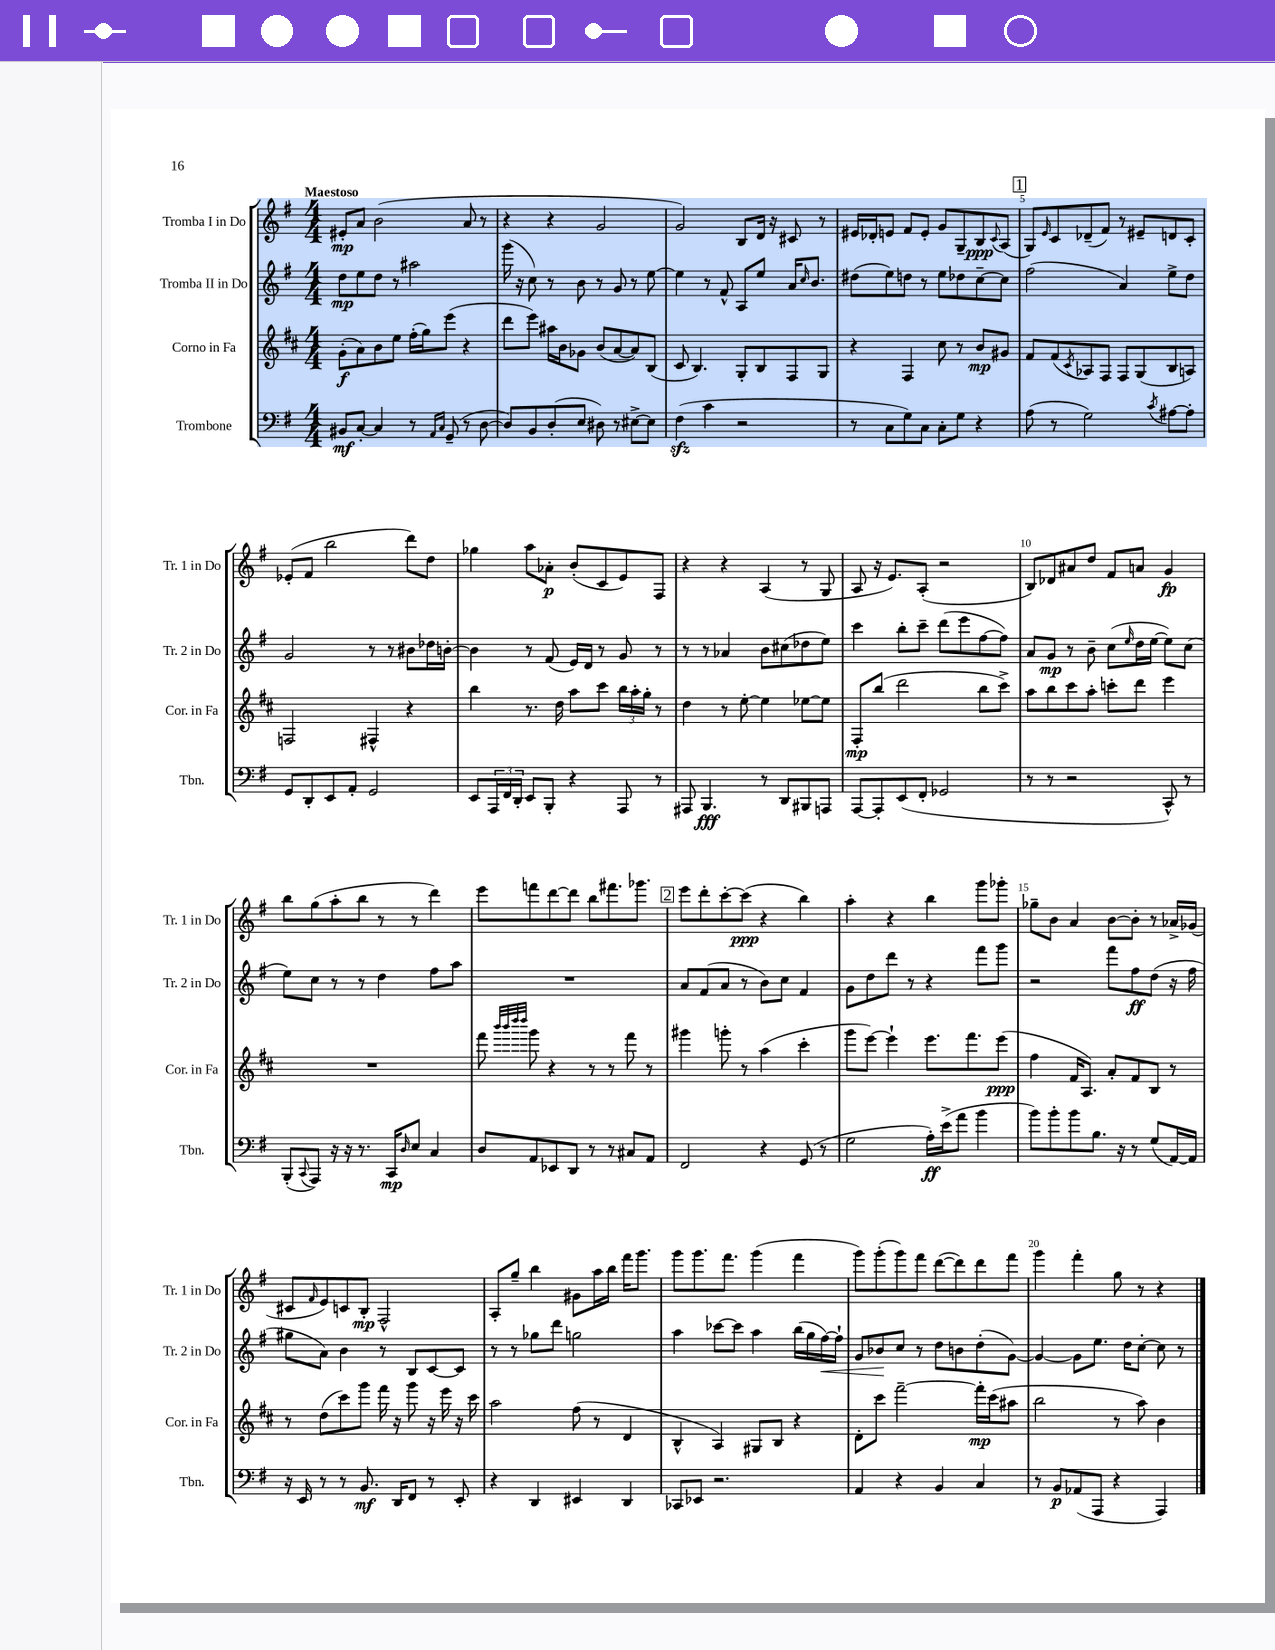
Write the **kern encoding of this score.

**kern	**dynam	**kern	**dynam	**kern	**dynam	**kern	**dynam
*part4	*part4	*part3	*part3	*part2	*part2	*part1	*part1
*staff4	*staff4	*staff3	*staff3	*staff2	*staff2	*staff1	*staff1
*I"Trombone	*	*I"Corno in Fa	*	*I"Tromba II in Do	*	*I"Tromba I in Do	*
*I'Tbn.	*	*I'Cor. in Fa	*	*I'Tr. 2 in Do	*	*I'Tr. 1 in Do	*
*clefF4	*	*clefG2	*	*clefG2	*	*clefG2	*
*k[f#]	*	*k[f#c#]	*	*k[f#]	*	*k[f#]	*
*M4/4	*	*M4/4	*	*M4/4	*	*M4/4	*
=1	=1	=1	=1	=1	=1	=1	=1
!	!	!	!	!	!	!LO:TX:a:B:t=Maestoso	!
8BB#X/L	mf	(8g'\L	f	8dd\L	mp	8e#X'/L	mp
[8C'/J	.	8a\)	.	8ee\	.	8a/J	.
4C/]	.	8b\	.	8dd\J	.	(2b\	.
.	.	8ee\J	.	8r	.	.	.
8r	.	(16ff#'\LL	.	2aa#X\	.	.	.
.	.	16gg\J)	.	.	.	.	.
16qqAA/LL	.	.	.	.	.	.	.
16qqC/JJ	.	.	.	.	.	.	.
(8GG~/	.	(8eee\J	.	.	.	.	.
8r	.	4r	.	.	.	8a/	.
[8D\	.	.	.	.	.	8r	.
=2	=2	=2	=2	=2	=2	=2	=2
8D/L])	.	8ddd\L	.	(16ggg\	.	4r	.
.	.	.	.	16r	.	.	.
8BB/	.	8eee\J)	.	8cc\)	.	.	.
(8D'/	.	16aa#X\LL	.	8r	.	4r	.
.	.	16b\J	.	.	.	.	.
8E/J	.	8g-X\J	.	8b\	.	.	.
8D#X\)	.	(8b/L	.	8r	.	2g/	.
8r	.	[8a/	.	8g/	.	.	.
[8E#X^\L	.	8a/])	.	8r	.	.	.
8E#\J]	.	(8B/J	.	[8ee\	.	.	.
=3	=3	=3	=3	=3	=3	=3	=3
(4F#zz\	.	8c#/	.	4ee\]	.	2g/)	.
.	.	4.B/)	.	.	.	.	.
4c\	.	.	.	8r	.	.	.
.	.	.	.	8f#^^/	.	.	.
2r	.	8G'/L	.	8A/L	.	8B/L	.
.	.	8B/	.	8ee/J	.	16d/Jk	.
.	.	.	.	.	.	16r	.
.	.	8F#/	.	16a/KL	.	8c#X/	.
.	.	.	.	16qqcc/	.	.	.
.	.	.	.	8.b/J	.	.	.
.	.	8G/J	.	.	.	8r	.
=4	=4	=4	=4	=4	=4	=4	=4
8r	.	4r	.	(8dd#X\L	.	16e#X/LL	.
.	.	.	.	.	.	16d-X'/J	.
8C\L	.	.	.	8ee\)	.	8en/J	.
8G\)	.	4F#/	.	8ddn\J	.	8f#/L	.
8C\J	.	.	.	8r	.	8e'/J	.
8C'\L	.	8cc#\	.	8ee\L	.	8g/L	.
8G\J	.	8r	.	8dd-X\	.	8G~/	.
4r	.	8b/L	mp	[8cc~\	.	8B/	ppp
.	.	.	.	.	.	8qqc/	.
.	.	8g#X/J	.	8cc\J]	.	(8A/J	.
!!LO:REH:place=s1:t=1
=5	=5	=5	=5	=5	=5	=5	=5
(8A\	.	8f#/L	.	(2ff#\	.	8G/L)	.
.	.	.	.	.	.	16qqe/	.
8r	.	(8f#/	.	.	.	8c/	.
.	.	8qc#/	.	.	.	.	.
2G\)	.	8A-X/)	.	.	.	(8d-X~/	.
.	.	8F#/J	.	.	.	8f#/J)	.
.	.	8F#/L	.	4a/)	.	8r	.
.	.	(8G/	.	.	.	8e#X~/L	.
8qc/	.	.	.	.	.	.	.
[8A#X\L	.	8B/	.	8ee^\L	.	8dn/	.
8A#'\J]	.	8An/J)	.	8dd\J	.	8c'/J	.
!!LO:LB:g=z
=6	=6	=6	=6	=6	=6	=6	=6
8GG/L	.	2Fn/	.	2g/	.	(8e-X'/L	.
8DD'/	.	.	.	.	.	8f#/J	.
8EE/	.	.	.	.	.	2bb\	.
8AA'/J	.	.	.	.	.	.	.
2GG/	.	4F#X^^/	.	8r	.	.	.
.	.	.	.	8r	.	.	.
.	.	4r	.	8b#X\L	.	8ddd\L)	.
.	.	.	.	16dd-X\L	.	8dd\J	.
.	.	.	.	[16bn'\JJ	.	.	.
=7	=7	=7	=7	=7	=7	=7	=7
8EE/L	.	4bb\	.	4b\]	.	4gg-X\	.
24AAA/L	.	.	.	.	.	.	.
24FF#/	.	.	.	.	.	.	.
24DD'/JJ	.	.	.	.	.	.	.
8EE/L	.	8.r	.	8r	.	8aa\L	.
8BBB'/J	.	.	.	(8f#/	.	8a-X'\J	p
.	.	16dd\	.	.	.	.	.
4r	.	8aa\L	.	16e/LL)	.	(8b'/L	.
.	.	.	.	16d/JJ	.	.	.
.	.	8ccc#\J	.	8r	.	8c/	.
8AAA/	.	24bb\LL	.	8g/	.	8e/)	.
.	.	24aa'\	.	.	.	.	.
.	.	24gg'\JJ	.	.	.	.	.
8r	.	8r	.	8r	.	8F#/J	.
=8	=8	=8	=8	=8	=8	=8	=8
8AAA#X/	.	4dd\	.	8r	.	4r	.
4.BBB/	fff	.	.	8r	.	.	.
.	.	8r	.	4a-X/	.	4r	.
.	.	[8ee'\	.	.	.	.	.
8r	.	4ee\]	.	8b\L	.	(4A/	.
8DD/L	.	.	.	(8cc#X\	.	.	.
8BBB#X/	.	[8ee-X\L	.	8dd-X\	.	8r	.
8AAAn/J	.	8ee-\J]	.	8ee\J)	.	8G/	.
=9	=9	=9	=9	=9	=9	=9	=9
[8AAA/L	.	8F#'/L	mp	4ccc\	.	8A/	.
8AAA'/]	.	(8bb/J	.	.	.	16r	.
.	.	.	.	.	.	8.e/L)	.
(8EE/	.	2ddd\	.	8bb'\L	.	.	.
8FF#'/J	.	.	.	8ccc~\J	.	(8A'/J	.
2GG-X/	.	.	.	(8ddd\L	.	2r	.
.	.	.	.	8eee\	.	.	.
.	.	8bb\L	.	[8ff#\	.	.	.
.	.	8ccc#^\J)	.	8ff#\J])	.	.	.
=10	=10	=10	=10	=10	=10	=10	=10
8r	.	8aa\L	.	8a/L	.	8B/L)	.
8r	.	8bb\	.	8g/J	mp	8d-X/	.
2r	.	8ccc#\	.	8r	.	8a#X/	.
.	.	8aa'\J	.	8b~\	.	8dd/J	.
.	.	8cccn'\L	.	(8cc\L	.	8f#/L	.
.	.	.	.	16qqee/	.	.	.
.	.	8ddd\J	.	16dd\L	.	8an/J	.
.	.	.	.	[16ee\JJ	.	.	.
8CC^^/)	.	4eee\	.	8ee\L])	.	4g/	fp
8r	.	.	.	(8cc\J	.	.	.
!!LO:LB:g=z
=11	=11	=11	=11	=11	=11	=11	=11
(8BBB'/L	.	1r	.	8ee\L)	.	8bb\L	.
8qqCC/	.	.	.	.	.	.	.
8AAA/J)	.	.	.	8cc\J	.	(8gg\	.
16r	.	.	.	8r	.	8aa'\	.
16r	.	.	.	.	.	.	.
8.r	.	.	.	8r	.	8bb\J	.
.	.	.	.	4dd\	.	8r	.
16CC/KL	mp	.	.	.	.	.	.
16qqD/	.	.	.	.	.	.	.
8E/J	.	.	.	.	.	8r	.
4C/	.	.	.	8ff#\L	.	4ddd\)	.
.	.	.	.	8aa\J	.	.	.
=12	=12	=12	=12	=12	=12	=12	=12
8D/L	.	8fff#\	.	1r	.	8eee\L	.
.	.	32qqbbb/LLL	.	.	.	.	.
.	.	32qqbbb/	.	.	.	.	.
.	.	32qqdddd/	.	.	.	.	.
.	.	32qqdddd/JJJ	.	.	.	.	.
8AA/	.	8ggg\	.	.	.	8fffn\	.
8EE-X/	.	4r	.	.	.	[8ddd\	.
8DD/J	.	.	.	.	.	8ddd\J]	.
8r	.	8r	.	.	.	8bb\L	.
8r	.	8r	.	.	.	8.fff#X\	.
8C#X/L	.	8fff#\	.	.	.	.	.
.	.	.	.	.	.	8.ggg-X\J	.
8AA/J	.	8r	.	.	.	.	.
!!LO:REH:place=s1:t=2
=13	=13	=13	=13	=13	=13	=13	=13
2FF#/	.	4ggg#X\	.	8a/L	.	8eee\L	.
.	.	.	.	(8f#/	.	8ddd'\	.
.	.	8gggn'\	.	8a/J	.	[8ccc'\	.
.	.	8r	.	8r	.	(8ccc\J]	ppp
4r	.	(4aa\	.	8b\L)	.	4r	.
.	.	.	.	8cc\J	.	.	.
(8GG/	.	4ccc#'\	.	4f#/	.	4bb\)	.
8r	.	.	.	.	.	.	.
=14	=14	=14	=14	=14	=14	=14	=14
2G\	.	8ggg\L	.	8g\L	.	4aa'\	.
.	.	[8eee\J)	.	8dd\	.	.	.
.	.	4eee`\]	.	8ddd\J	.	4r	.
.	.	.	.	8r	.	.	.
16A'\LL)	ff	8.eee\L	.	4r	.	4bb\	.
(16e^\J	.	.	.	.	.	.	.
8a\J	.	.	.	.	.	.	.
.	.	8.fff#\	.	.	.	.	.
4b\	.	.	.	8fff#\L	.	8ggg\L	.
.	.	(8eee\J	ppp	8ggg\J	.	8ggg-X'\J	.
=15	=15	=15	=15	=15	=15	=15	=15
8b\L)	.	4ff#\	.	2r	.	8gg-X~\L	.
8b'\	.	.	.	.	.	8b\J	.
8b\	.	16f#/KL	.	.	.	4a/	.
.	.	8.A/J)	.	.	.	.	.
8.B\J	.	.	.	.	.	.	.
.	.	8a'/L	.	8fff#\L	.	[8b\L	.
16r	.	.	.	.	.	.	.
8r	.	8f#/	.	8ff#\	ff	8b'\J]	.
(8G/L	.	8B/J	.	(8dd\J	.	8r	.
[16AA/L)	.	8r	.	16r	.	16a-X^/LL	.
16AA/JJ]	.	.	.	16ff#\	.	(16g-X/JJ	.
!!LO:LB:g=z
=16	=16	=16	=16	=16	=16	=16	=16
16r	.	8r	.	8gg#X\L	.	8c#X/L	.
16EE/	.	.	.	.	.	.	.
.	.	.	.	.	.	16qqf#/	.
8r	.	(8dd\L	.	8a\J)	.	8e/)	.
8r	.	8ccc#\)	.	4b\	.	8cn/	.
8.BB/	mf	8ggg\J	.	.	.	8B'/J	mp
.	.	16fff#\	.	8r	.	2F#^^/	.
16DD/KL	.	16r	.	.	.	.	.
8FF#/J	.	8ggg\	.	8B/L	.	.	.
8r	.	16r	.	[8c/	.	.	.
.	.	16eee\	.	.	.	.	.
8EE'/	.	16r	.	8c/J]	.	.	.
.	.	16ccc#\	.	.	.	.	.
=17	=17	=17	=17	=17	=17	=17	=17
4r	.	2aa\	.	8r	.	8A'/L	.
.	.	.	.	8r	.	8gg~/J	.
4DD/	.	.	.	8gg-X\L	.	4bb\	.
.	.	.	.	8ddd\J	.	.	.
4EE#X/	.	(8ff#\	.	2ggn\	.	8g#X\L	.
.	.	8r	.	.	.	16aa\L	.
.	.	.	.	.	.	16bb\JJ	.
4DD/	.	4d/	.	.	.	16fff#\KL	.
.	.	.	.	.	.	8.ggg\J	.
=18	=18	=18	=18	=18	=18	=18	=18
8CC-X/L	.	4B^^/	.	4aa\	.	8ggg\L	.
8EE-X/J	.	.	.	.	.	8.ggg\	.
2.r	.	4A/)	.	[8ccc-X\L	.	.	.
.	.	.	.	.	.	8.fff#\J	.
.	.	.	.	8ccc-\J]	.	.	.
.	.	8G#X/L	.	4aa\	.	(4ggg\	.
.	.	8B/J	.	.	.	.	.
.	.	4r	.	(16bb\LL	.	4fff#\	.
.	.	.	.	16gg\	.	.	.
!	!	!	!	!	!LO:HP:b	!	!
.	.	.	.	[16ff#\)	<	.	.
.	.	.	.	16ff#`\JJ]	.	.	.
=19	=19	=19	=19	=19	=19	=19	=19
4AA/	.	8d'\L	.	8g/L	.	8ggg\L)	.
.	.	8ccc#\J	.	8b-X/	.	(8ggg'\	.
4r	.	[2fff#~\	.	8cc/J	[	8ggg\)	.
.	.	.	.	8r	.	8fff#\J	.
4BB/	.	.	.	8dd\L	.	([8ddd\L	.
.	.	.	.	8bn\	.	8ddd\])	.
4C/	.	16fff#'\LL]	mp	(8dd'\	.	8ddd\	.
.	.	(16ccc#\J	.	.	.	.	.
.	.	8aa#X\J	.	[8g\J)	.	8fff#\J	.
=20	=20	=20	=20	=20	=20	=20	=20
8r	.	2bb\	.	4g/_	.	4ggg\	.
8BB/L	p	.	.	.	.	.	.
(8AA-X/	.	.	.	8g\L]	.	4fff#'\	.
8AAA/J	.	.	.	8.ee\J	.	.	.
4r	.	8r	.	.	.	8gg\	.
.	.	.	.	16dd\KL	.	.	.
.	.	8aa\)	.	[8cc'\J	.	8r	.
4AAA/)	.	4b\	.	8cc\]	.	4r	.
.	.	.	.	8r	.	.	.
==	==	==	==	==	==	==	==
*-	*-	*-	*-	*-	*-	*-	*-
